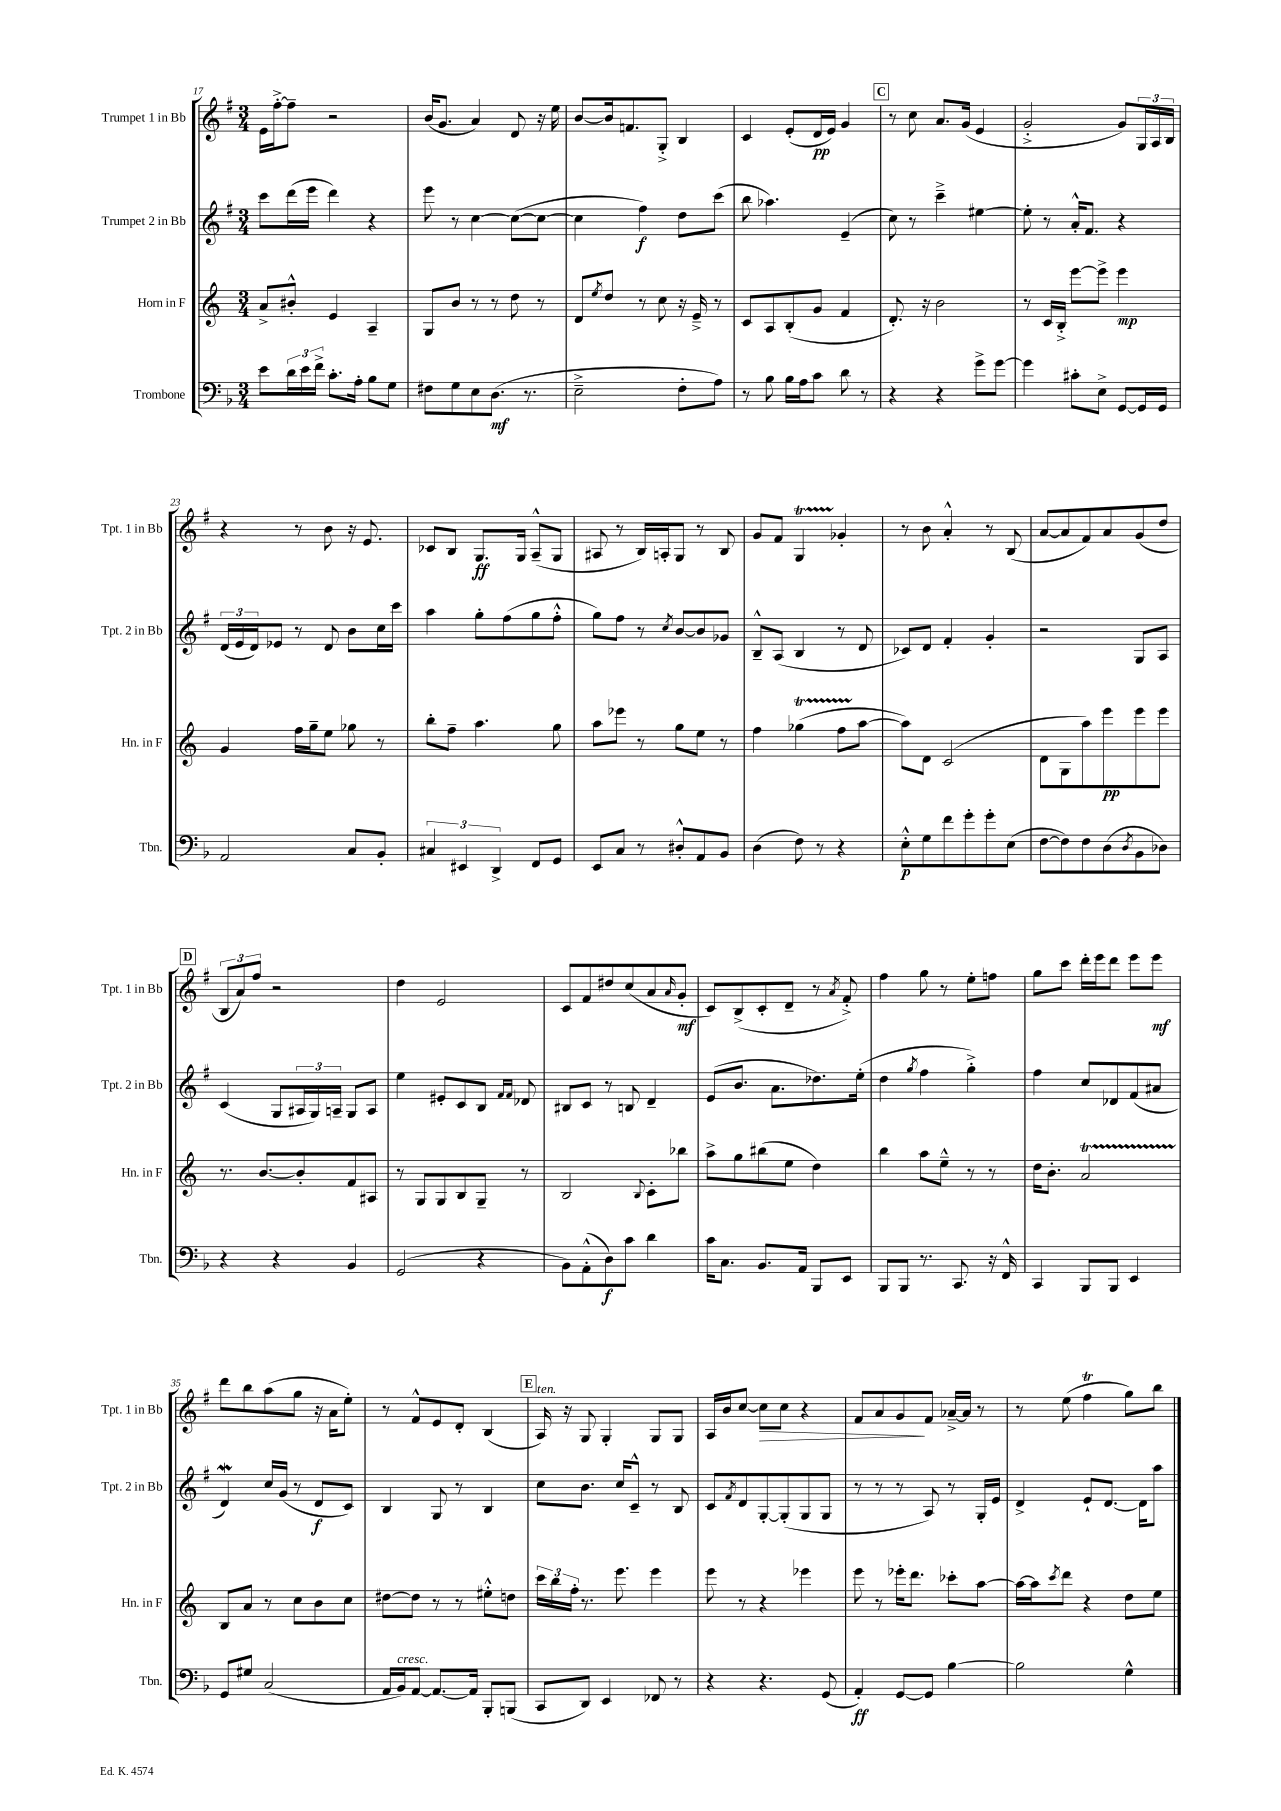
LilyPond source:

<<
\new StaffGroup <<
\new Staff = "s0" \with { instrumentName = "Trumpet 1 in Bb" shortInstrumentName = "Tpt. 1 in Bb" } {
    \clef treble \key g \major \numericTimeSignature \time 3/4
    e'16 fis''16~-.-> fis''8-- r2 |
    b'16( g'8. a'4) d'8 r16 e''16 |
    b'8~ b'16 f'8. g8-.-> b4 |
    c'4 e'8-.( d'16\pp e'16) g'4 |
    \mark \markup { \box "C" } r8 c''8 a'8. g'16( e'4 |
    g'2-.-> g'8) \tuplet 3/2 { g16 a16 b16 } |
    r4 r8 b'8 r16 e'8. |
    ces'8 b8 g8.\ff g16 a8---^( g8 |
    ais8 r8 b16) a16-. g8 r8 b8 |
    g'8 fis'8 g4\startTrillSpan ges'4-.\stopTrillSpan |
    r8 b'8 a'4-.-^ r8 b8( |
    a'8~ a'8 fis'8) a'8 g'8( d''8 |
    \mark \markup { \box "D" } \tuplet 3/2 { b8 a'8) fis''8 } r2 |
    d''4 e'2 |
    c'8 fis'8 dis''8 c''8( a'8 \grace { a'16 } g'8-.\mf |
    c'8) b8->( c'8-. d'8-- r8 \acciaccatura { a'8 } fis'8-.->) |
    fis''4 g''8 r8 e''8-. f''8 |
    g''8 c'''8 d'''16-. e'''16 d'''8 e'''8 e'''8\mf |
    d'''8 b''8 a''8( g''8 r16 a'16 e''8-.) |
    r8 fis'8-^ e'8 d'8-. b4( |
    \mark \markup { \box "E" } a16^\markup { \italic "ten." }) r16 g8 g4-. g8 g8 |
    a16 b'16 c''8~ c''8\> c''8 r4 |
    fis'8 a'8 g'8\! fis'8 aes'16~---> aes'16 r8 |
    r8 e''8( fis''4\trill g''8) b''8 \bar "|." |
}
\new Staff = "s1" \with { instrumentName = "Trumpet 2 in Bb" shortInstrumentName = "Tpt. 2 in Bb" } {
    \clef treble \key g \major \numericTimeSignature \time 3/4
    c'''8 d'''16( e'''16 d'''4) r4 |
    e'''8 r8 c''4~ c''8~( c''8~ |
    c''4 fis''4\f) d''8 c'''8( |
    b''8 aes''4.) e'4--( |
    \mark \markup { \box "C" } c''8) r8 c'''4---> eis''4~ |
    eis''8-. r8 a'16-.-^ fis'8. r4 |
    \tuplet 3/2 { d'16( e'16 d'16) } ees'8 r8 d'8 b'8 c''16 c'''16 |
    a''4 g''8-. fis''8( g''8 fis''8-.-^ |
    g''8) fis''8 r8 \acciaccatura { c''8 } b'8~ b'8 ges'8 |
    b8---^ a8( b4 r8 d'8 |
    ces'8) d'8 fis'4-. g'4-. |
    r2 g8 a8 |
    \mark \markup { \box "D" } c'4( g8 \tuplet 3/2 { ais16 g16) a16-- } g8 a8 |
    e''4 eis'8-. c'8 b8 \grace { fis'16 fis'16 } des'8 |
    bis8 c'8 r8 b8 d'4-- |
    e'8( b'8. a'8. des''8.) e''16-.( |
    d''4 \acciaccatura { g''8 } fis''4 g''4-.->) |
    fis''4 c''8 des'8 fis'8( ais'8 |
    d'4\mordent) c''16 g'16( r8 d'8\f c'8) |
    b4 g8 r8 b4 |
    \mark \markup { \box "E" } c''8 b'8. c''16 c'8---^ r8 b8 |
    c'8 \acciaccatura { fis'8 } d'8 g8~-. g8-.( g8 g8 |
    r8 r8 r8 a8) r8 g16-. e'16 |
    d'4-> e'8-! d'8.~ d'16 a''8 \bar "|." |
}
\new Staff = "s2" \with { instrumentName = "Horn in F" shortInstrumentName = "Hn. in F" } {
    \clef treble \key c \major \numericTimeSignature \time 3/4
    a'8-> bis'8-.-^ e'4 a4-- |
    g8 b'8 r8 r8 d''8 r8 |
    d'8 \acciaccatura { e''8 } d''8 r8 c''8 r16 e'16---> r8 |
    c'8 a8 b8-.( g'8 f'4 |
    \mark \markup { \box "C" } d'8.-.) r16 b'2 |
    r8 c'16 b16-.-> e'''8~ e'''8-> e'''4\mp |
    g'4 f''16 g''16-- e''8 ges''8 r8 |
    b''8-. f''8-- a''4. g''8 |
    a''8 ees'''8 r8 g''8 e''8 r8 |
    f''4 ges''4\startTrillSpan( f''8 a''8~\stopTrillSpan |
    a''8) d'8 c'2( |
    d'8 g8 a''8) e'''8\pp e'''8 e'''8 |
    \mark \markup { \box "D" } r8. b'8.~ b'8-. f'8 ais8 |
    r8 g8 g8 b8 g8-- r8 |
    b2 \appoggiatura { b8 } c'8-. bes''8 |
    a''8-> g''8 bis''8( e''8 d''4) |
    b''4 a''8 e''8---^ r8 r8 |
    d''16 b'8.-. a'2\startTrillSpan |
    b8\stopTrillSpan a'8 r8 c''8 b'8 c''8 |
    dis''8~ dis''8 r8 r8 eis''8-.-^ d''8 |
    \mark \markup { \box "E" } \tuplet 3/2 { c'''16 b''16 f''16-. } r8. e'''8. e'''4 |
    e'''8 r8 r4 ees'''4 |
    e'''8 r8 ees'''16-. d'''8. ces'''8-. a''8~ |
    a''16~ a''16 \acciaccatura { c'''8 } d'''8 r4 d''8 e''8 \bar "|." |
}
\new Staff = "s3" \with { instrumentName = "Trombone" shortInstrumentName = "Tbn." } {
    \clef bass \key f \major \numericTimeSignature \time 3/4
    e'8 \tuplet 3/2 { d'16 e'16 f'16-> } c'8.-. a16-. bes8 g8 |
    fis8 g8 e8 d8.\mf( r8. |
    e2---> f8-. a8) |
    r8 bes8 bes16 a16 c'8 d'8 r8 |
    \mark \markup { \box "C" } r4 r4 g'8-> g'8~ |
    g'4 cis'8-. e8-> g,8~ g,16 g,16 |
    a,2 c8 bes,8-. |
    \tuplet 3/2 { cis4 eis,4 d,4-> } f,8 g,8 |
    e,8 c8 r8 dis8-.-^ a,8 bes,8 |
    d4( f8) r8 r4 |
    e8-.-^\p g8 f'8 g'8-. g'8-. e8( |
    f8~ f8) f8 d8( \acciaccatura { d8 } bes,8 des8) |
    \mark \markup { \box "D" } r4 r4 bes,4 |
    g,2( r4 |
    bes,8) a,8-.-^( d8\f) c'8 d'4 |
    c'16 c8. bes,8. a,16 bes,,8 e,8 |
    bes,,8 bes,,8 r8. c,8. r16 f,16-^ |
    c,4 bes,,8 bes,,8 e,4 |
    g,8 gis8 c2( |
    a,16 bes,16^\markup { \italic "cresc." }) a,8~ a,8.~ a,16 bes,,8-. b,,8( |
    \mark \markup { \box "E" } c,8 d,8) e,4 fes,8 r8 |
    r4 r4. g,8( |
    a,4-.\ff) g,8~ g,8 bes4~ |
    bes2 g4-^ \bar "|." |
}
>>
>>
\layout { \context { \Score currentBarNumber = #17 } }
